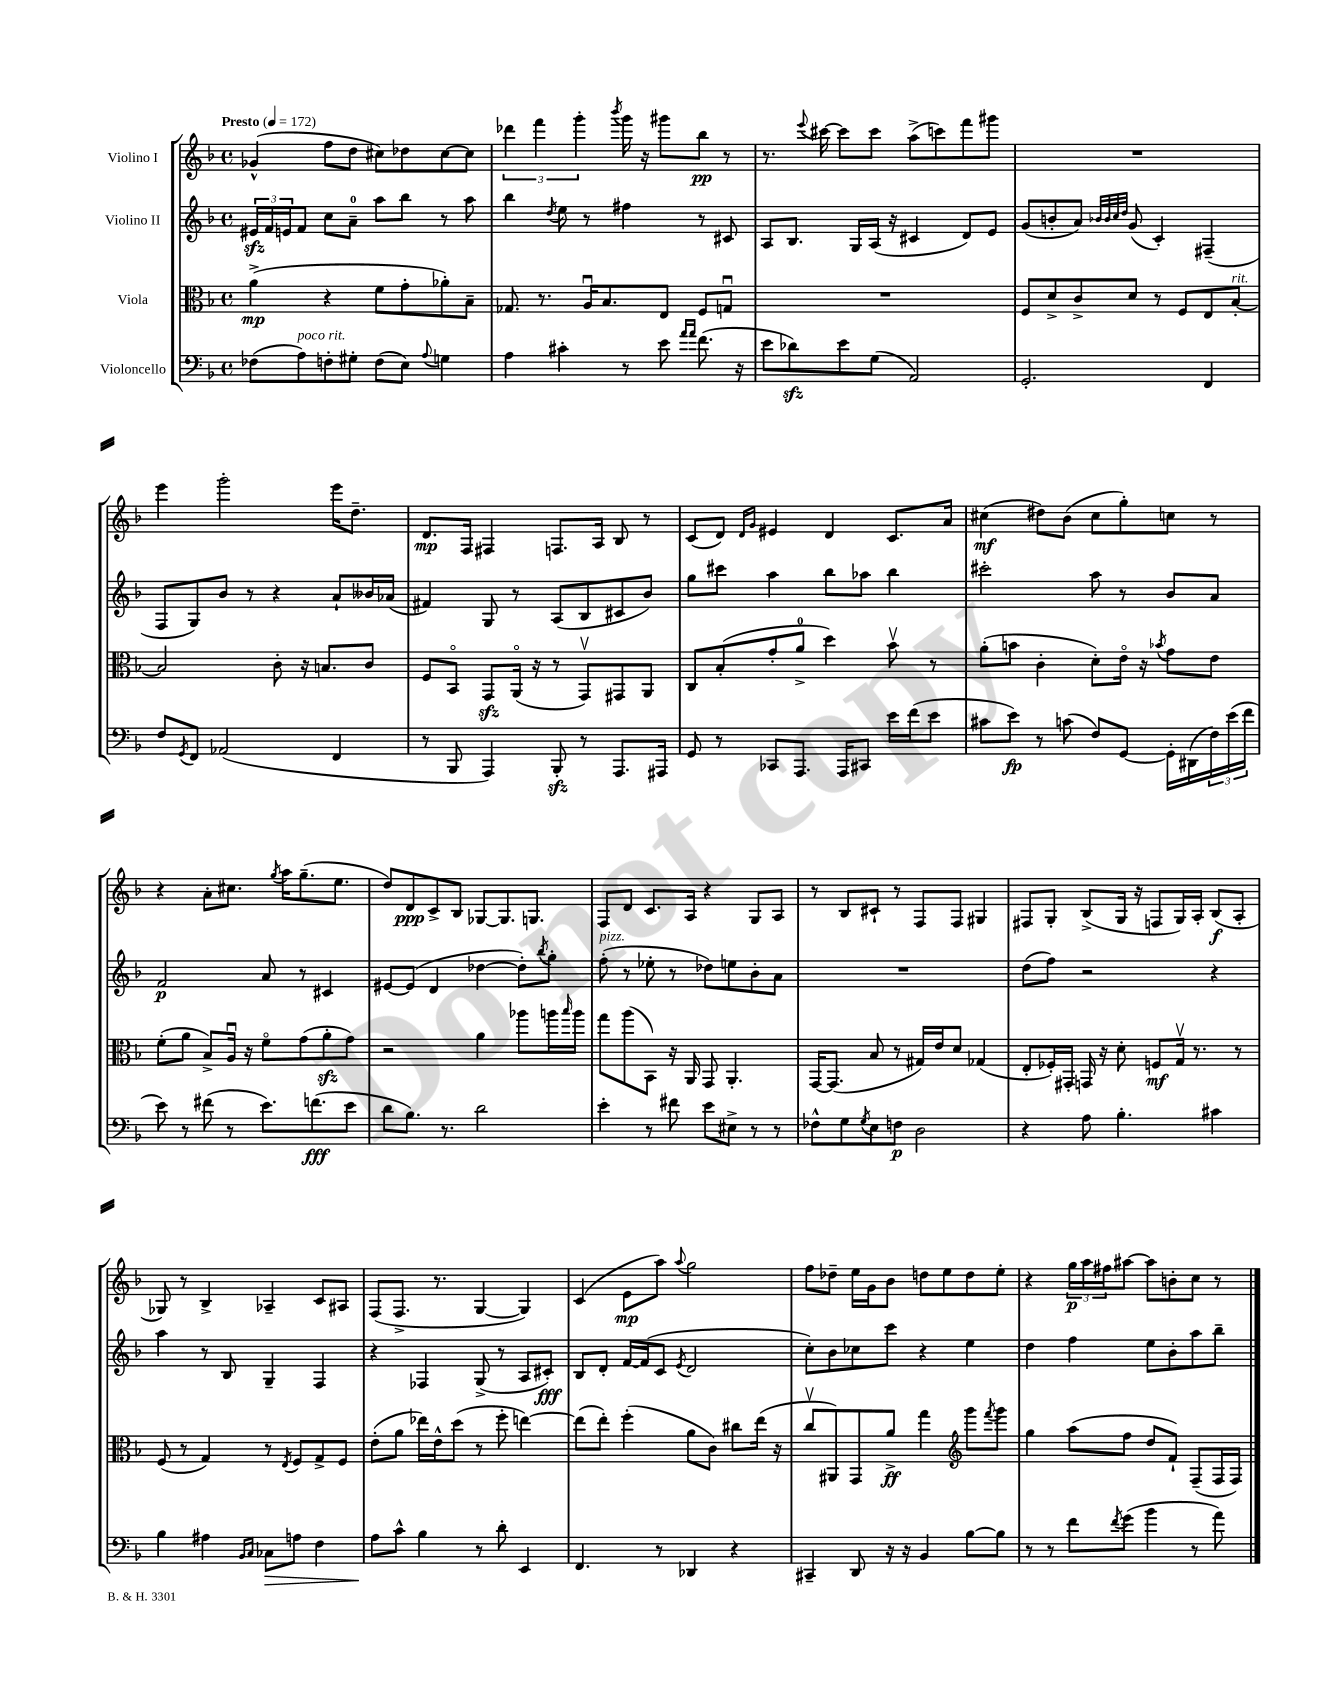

**kern	**dynam	**kern	**dynam	**kern	**dynam	**kern	**dynam
*part4	*part4	*part3	*part3	*part2	*part2	*part1	*part1
*staff4	*staff4	*staff3	*staff3	*staff2	*staff2	*staff1	*staff1
*I"Violoncello	*	*I"Viola	*	*I"Violino II	*	*I"Violino I	*
*clefF4	*	*clefC3	*	*clefG2	*	*clefG2	*
*k[b-]	*	*k[b-]	*	*k[b-]	*	*k[b-]	*
*M4/4	*	*M4/4	*	*M4/4	*	*M4/4	*
*met(c)	*	*met(c)	*	*met(c)	*	*met(c)	*
*MM172	*	*MM172	*	*MM172	*	*MM172	*
=1	=1	=1	=1	=1	=1	=1	=1
!	!	!	!	!	!	!LO:TX:a:B:t=Presto	!
(8F-X\L	.	(4a^\	mp	24e#Xzz/LL	.	(4g-X^^/	.
.	.	.	.	24f/	.	.	.
.	.	.	.	24en/J	.	.	.
!LO:TX:a:i:t=poco rit.	!	!	!	!	!	!	!
8A\)	.	.	.	8f/J	.	.	.
8Fn'\	.	4r	.	8cc\L	.	8ff\L	.
8G#X'\J	.	.	.	8a~\J	.	8dd\J	.
(8F\L	.	8f\L	.	8aa\L	.	8cc#X\L)	.
8E\J)	.	8g'\	.	8bb-\J	.	8dd-X\	.
8qqA/	.	.	.	.	.	.	.
4Gn\	.	8a-X'\)	.	8r	.	[8cc#\	.
.	.	8B-~\J	.	8aa\	.	8cc#\J]	.
=2	=2	=2	=2	=2	=2	=2	=2
4A\	.	8.G-X/	.	4bb-\	.	6ddd-X\	.
.	.	.	.	.	.	6fff\	.
.	.	8.r	.	.	.	.	.
.	.	.	.	8qdd/	.	.	.
4c#X'\	.	.	.	8ee\	.	.	.
.	.	.	.	.	.	6ggg'\	.
.	.	16Au/KL	.	8r	.	.	.
.	.	8.B-/	.	.	.	.	.
.	.	.	.	.	.	8qbbb-/	.
8r	.	.	.	4ff#X\	.	16ggg\	.
.	.	.	.	.	.	16r	.
8e\	.	8E/J	.	.	.	8ggg#X\L	.
16qqa/LL	.	.	.	.	.	.	.
16qqa/JJ	.	.	.	.	.	.	.
(8.f\	.	8F/L	.	8r	.	8bb-\J	pp
.	.	8Gnu/J	.	8c#X/	.	8r	.
16r	.	.	.	.	.	.	.
=3	=3	=3	=3	=3	=3	=3	=3
8e\L	.	1r	.	8A/L	.	8.r	.
8d-Xzz\)	.	.	.	8.B-/J	.	.	.
.	.	.	.	.	.	8qqeee/	.
.	.	.	.	.	.	[16ccc#X\	.
8e\	.	.	.	.	.	8ccc#\L]	.
.	.	.	.	16G/LL	.	.	.
(8G\J	.	.	.	(16A/JJ	.	8ccc#\J	.
.	.	.	.	16r	.	.	.
2AA/)	.	.	.	4c#X/	.	(8aa^\L	.
.	.	.	.	.	.	8cccn\)	.
.	.	.	.	8d/L)	.	8fff\	.
.	.	.	.	8e/J	.	8ggg#X\J	.
=4	=4	=4	=4	=4	=4	=4	=4
2.GG'/	.	8F/L	.	(8g/L	.	1r	.
.	.	8d^/	.	8bn'/	.	.	.
.	.	8c^/	.	8a/J)	.	.	.
.	.	.	.	32qqb-X/LLL	.	.	.
.	.	.	.	32qqb-/	.	.	.
.	.	.	.	32qqcc/	.	.	.
.	.	.	.	32qqdd/JJJ	.	.	.
.	.	8d/J	.	(8g/	.	.	.
.	.	8r	.	4c'/)	.	.	.
.	.	8F/L	.	.	.	.	.
4FF/	.	8E/	.	(4F#X~/	.	.	.
!	!	!LO:TX:a:i:t=rit.	!	!	!	!	!
.	.	[8B-'/J	.	.	.	.	.
!!LO:LB:g=z
=5	=5	=5	=5	=5	=5	=5	=5
8F/L	.	2B-/]	.	8F/L	.	4eee\	.
8qGG/	.	.	.	.	.	.	.
8FF/J	.	.	.	8G/)	.	.	.
(2AA-X/	.	.	.	8b-/J	.	2ggg'\	.
.	.	.	.	8r	.	.	.
.	.	8c'\	.	4r	.	.	.
.	.	16r	.	.	.	.	.
.	.	8.Bn/L	.	.	.	.	.
4FF/	.	.	.	8a`/L	.	16eee\KL	.
.	.	.	.	.	.	8.dd~\J	.
.	.	8c/J	.	16b--X/L	.	.	.
.	.	.	.	(16a-X/JJ	.	.	.
=6	=6	=6	=6	=6	=6	=6	=6
8r	.	8F/L	.	4f#X/)	.	8.d/L	mp
8BBB-/	.	8BB-/J	.	.	.	.	.
.	.	.	.	.	.	16F/Jk	.
4AAA/)	.	8GGzz/L	.	8G/	.	4F#X/	.
.	.	(16AA/Jk	.	8r	.	.	.
.	.	16r	.	.	.	.	.
8BBB-zz'/	.	8r	.	(8A/L	.	8.Fn/L	.
8r	.	8GGv/L)	.	8B-/	.	.	.
.	.	.	.	.	.	16A/Jk	.
8.AAA/L	.	8GG#X/	.	8c#X/	.	8B-/	.
.	.	8AA/J	.	8b-/J)	.	8r	.
16AAA#X/Jk	.	.	.	.	.	.	.
=7	=7	=7	=7	=7	=7	=7	=7
8GG/	.	8C/L	.	8gg\L	.	(8c/L	.
8r	.	(8B-'/	.	8ccc#X\J	.	8d/J)	.
.	.	.	.	.	.	16qqd/LL	.
.	.	.	.	.	.	16qqg/JJ	.
8CC-X/L	.	8g'/	.	4aa\	.	4e#X/	.
8.AAA/J	.	8a^/J	.	.	.	.	.
.	.	4dd\)	.	8bb-\L	.	4d/	.
16AAA/KL	.	.	.	.	.	.	.
8CC#X/J	.	.	.	8aa-X\J	.	.	.
16e\LL	.	8b-v\	.	4bb-\	.	8.c/L	.
(16f\J	.	.	.	.	.	.	.
8e\J	.	8r	.	.	.	.	.
.	.	.	.	.	.	16a/Jk	.
=8	=8	=8	=8	=8	=8	=8	=8
8c#X\L	.	(8a'\L	.	2ccc#X'\	.	(4cc#X\	mf
8e\J)	fp	8bn\J	.	.	.	.	.
8r	.	4c'\	.	.	.	8dd#X\L)	.
(8cn\	.	.	.	.	.	(8b-\J	.
8F/L)	.	8d'\L)	.	8aa\	.	8cc#\L	.
[8GG/J	.	16e\Jk	.	8r	.	8gg'\)	.
.	.	16r	.	.	.	.	.
.	.	8qb-X/	.	.	.	.	.
16GG'\LL]	.	8g\L	.	8b-/L	.	8ccn\J	.
(16DD#X\	.	.	.	.	.	.	.
24F\)	.	8e\J	.	8a/J	.	8r	.
(24e\	.	.	.	.	.	.	.
24f\JJ	.	.	.	.	.	.	.
!!LO:LB:g=z
=9	=9	=9	=9	=9	=9	=9	=9
8e\)	.	(8f'\L	.	2f/	p	4r	.
8r	.	8a\J	.	.	.	.	.
(8f#X\	.	8B-^/L)	.	.	.	8a'\L	.
8r	.	16Au/Jk	.	.	.	8.cc#X\J	.
.	.	16r	.	.	.	.	.
8.e\L)	.	8f\L	.	8a/	.	.	.
.	.	.	.	.	.	8qgg/	.
.	.	.	.	.	.	16aa\KL	.
.	.	(8g\	.	8r	.	(8.gg~\	.
(8.fn\	fff	.	.	.	.	.	.
.	.	8azz'\	.	4c#X/	.	.	.
.	.	.	.	.	.	8.ee\J	.
8e\J	.	8g\J)	.	.	.	.	.
=10	=10	=10	=10	=10	=10	=10	=10
8d\L	.	2r	.	[8e#X/L	.	8dd/L)	.
8.B-\J)	.	.	.	(8e#/J]	.	8d/	ppp
.	.	.	.	4d/	.	8c^/	.
8.r	.	.	.	.	.	.	.
.	.	.	.	.	.	8B-/J	.
2d\	.	4a\	.	[4dd-X\	.	[8G-X/L	.
.	.	.	.	.	.	8.G-/]	.
.	.	8aa-X\L	.	8dd-'\L])	.	.	.
.	.	.	.	.	.	8.Gn/J	.
.	.	.	.	8qbb-/	.	.	.
.	.	16aan\L	.	8gg'\J	.	.	.
.	.	16qqbb-/	.	.	.	.	.
.	.	16aa\JJ	.	.	.	.	.
=11	=11	=11	=11	=11	=11	=11	=11
!	!	!	!	!LO:TX:a:i:t=pizz.	!	!	!
4e'\	.	8gg\L	.	(8ff'\	.	8F/L	.
.	.	(8aa\	.	8r	.	8d/J	.
8r	.	8BB-\J)	.	8ee-X'\	.	8.c/L	.
8f#X\	.	16r	.	8r	.	.	.
.	.	16AA/	.	.	.	16A/Jk	.
8e\L	.	8GG/	.	8dd-X\L)	.	4r	.
8E#X^\J	.	4.AA'/	.	8een\	.	.	.
8r	.	.	.	8b-'\	.	8G/L	.
8r	.	.	.	8a\J	.	8A/J	.
=12	=12	=12	=12	=12	=12	=12	=12
8F-X^^\L	.	[16GG/KL	.	1r	.	8r	.
.	.	(8.GG/J]	.	.	.	.	.
8G\	.	.	.	.	.	8B-/L	.
8qG/	.	.	.	.	.	.	.
8E\	.	8B-/	.	.	.	8c#X`/J	.
8Fn\J	p	8r	.	.	.	8r	.
2D\	.	16G#X/LL)	.	.	.	8F/L	.
.	.	16e/J	.	.	.	.	.
.	.	8d/J	.	.	.	8F/J	.
.	.	(4G-X/	.	.	.	4G#X/	.
=13	=13	=13	=13	=13	=13	=13	=13
4r	.	8E'/L	.	(8dd\L	.	8F#X/L	.
.	.	16F-X'/L)	.	8ff\J)	.	8G'/J	.
.	.	16GG#X'/JJ	.	.	.	.	.
8A\	.	16GGn/	.	2r	.	(8B-^/L	.
.	.	16r	.	.	.	.	.
4.B-'\	.	8d'\	.	.	.	16G/Jk	.
.	.	.	.	.	.	16r	.
.	.	8Fn/L	mf	.	.	8Fn/L	.
.	.	16Gv/Jk	.	.	.	16G/L)	.
.	.	8.r	.	.	.	16A'/JJ	.
4c#X\	.	.	.	4r	.	(8B-/L	f
.	.	8r	.	.	.	8A'/J	.
!!LO:LB:g=z
=14	=14	=14	=14	=14	=14	=14	=14
4B-\	.	(8F/	.	4aa\	.	8G-X/)	.
.	.	8r	.	.	.	8r	.
4A#X\	.	4G/)	.	8r	.	4B-^/	.
.	.	.	.	8B-/	.	.	.
16qqBB-/LL	.	.	.	.	.	.	.
16qqC/JJ	.	.	.	.	.	.	.
!	!LO:HP:b	!	!	!	!	!	!
8C-X\L	>	8r	.	4G~/	.	4A-X~/	.
.	.	8qE/	.	.	.	.	.
8An\J	.	8F/L	.	.	.	.	.
4F\	.	8G^/	.	4F/	.	8c/L	.
.	.	8F/J	.	.	.	8A#X/J	.
=15	=15	=15	=15	=15	=15	=15	=15
8A\L	.	(8e'\L	.	4r	.	(8F/L	.
8c^^\J	]	8a\J	.	.	.	8.F^/J	.
4B-\	.	16ee-X\LL)	.	4F-X/	.	.	.
.	.	16e^^\J	.	.	.	8.r	.
.	.	(8dd\J	.	.	.	.	.
8r	.	8r	.	(8G^/	.	[4G/	.
8d'\	.	8ff'\	.	8r	.	.	.
4EE/	.	[4een\)	.	8A/L	.	4G/])	.
.	.	.	.	8c#X'/J)	fff	.	.
=16	=16	=16	=16	=16	=16	=16	=16
4.FF/	.	(8ee\L]	.	8B-/L	.	(4c/	.
.	.	8ee'\J)	.	8d'/J	.	.	.
.	.	(4ff'\	.	[16f/LL	.	8e\L	mp
.	.	.	.	(16f/J]	.	.	.
8r	.	.	.	8c/J	.	8aa\J)	.
.	.	.	.	8qe/	.	8qqaa/	.
4DD-X/	.	8a\L	.	2d/	.	2gg\	.
.	.	8c\J)	.	.	.	.	.
4r	.	8cc#X\L	.	.	.	.	.
.	.	(16ee\Jk	.	.	.	.	.
.	.	16r	.	.	.	.	.
=17	=17	=17	=17	=17	=17	=17	=17
4CC#X~/	.	8ccv/L	.	8cc'\L)	.	8ff\L	.
.	.	8AA#X/)	.	8b-\	.	8dd-X~\J	.
8DD/	.	8GG/	.	8cc-X\	.	16ee\LL	.
.	.	.	.	.	.	16g\J	.
16r	.	8a^/J	ff	8ccc\J	.	8b-\J	.
16r	.	.	.	.	.	.	.
4BB-/	.	4gg\	.	4r	.	8ddn\L	.
.	.	.	.	.	.	8ee\	.
*	*	*clefG2	*	*	*	*	*
[8B-\L	.	8ggg\L	.	4ee\	.	8dd\	.
.	.	8qfff/	.	.	.	.	.
8B-\J]	.	8ggg\J	.	.	.	8ee'\J	.
=18	=18	=18	=18	=18	=18	=18	=18
8r	.	4gg\	.	4dd\	.	4r	.
8r	.	.	.	.	.	.	.
8f\L	.	(8aa\L	.	4ff\	.	24gg\LL	p
.	.	.	.	.	.	24aa\	.
.	.	.	.	.	.	24ff#X\J	.
8qf/	.	.	.	.	.	.	.
(8g\J	.	8ff\J	.	.	.	[8aa#X\J	.
4b-\	.	8dd/L	.	8ee\L	.	8aa#\L]	.
.	.	8f`/J)	.	8b-'\	.	8bn'\	.
8r	.	(8F~/L	.	8aa\	.	8cc\J	.
8a\)	.	16F/L	.	8bb-~\J	.	8r	.
.	.	16F/JJ)	.	.	.	.	.
==	==	==	==	==	==	==	==
*-	*-	*-	*-	*-	*-	*-	*-
